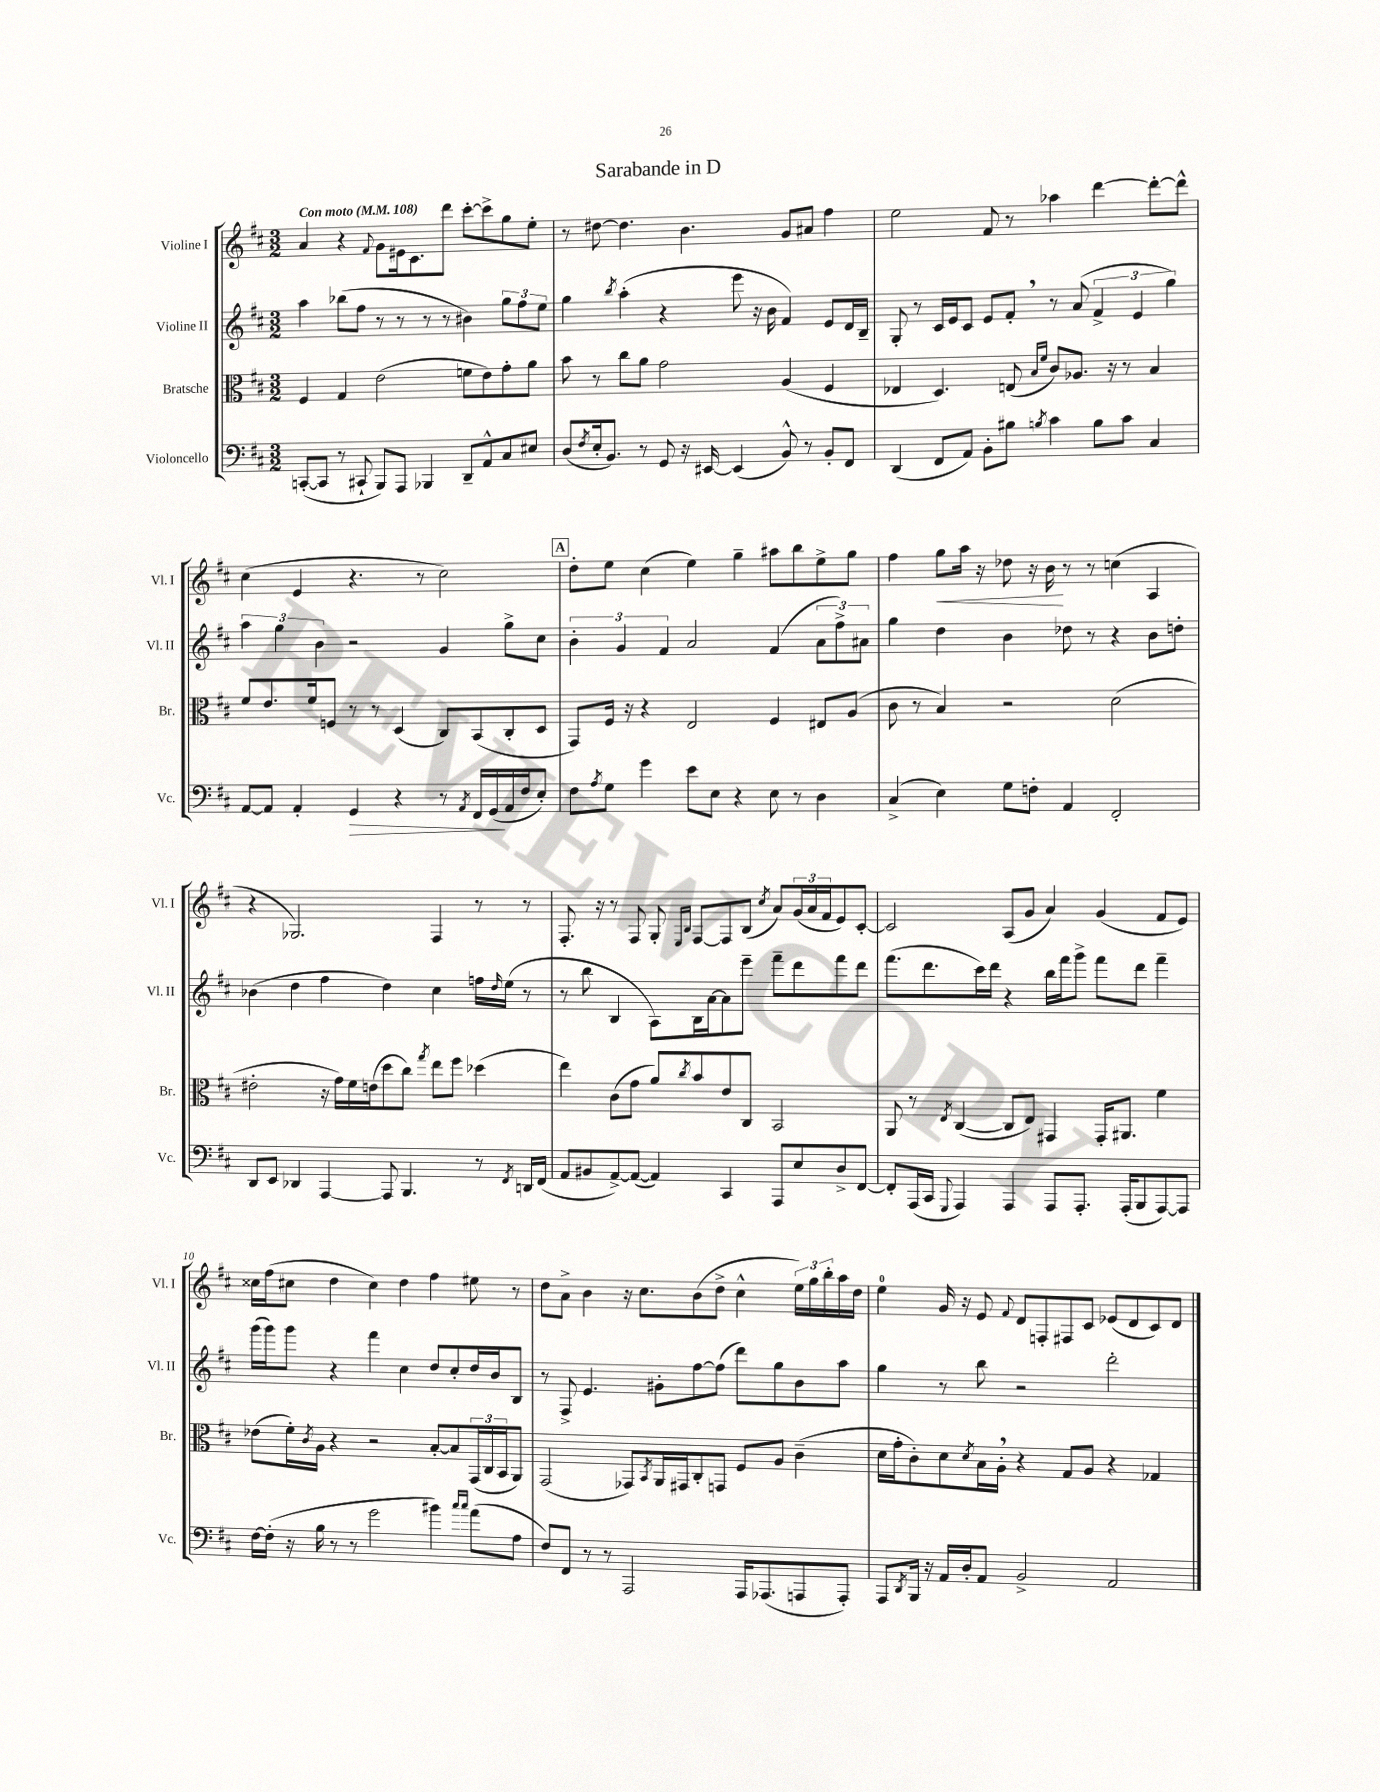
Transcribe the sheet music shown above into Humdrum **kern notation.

**kern	**dynam	**kern	**kern	**kern	**dynam
*part4	*part4	*part3	*part2	*part1	*part1
*staff4	*staff4	*staff3	*staff2	*staff1	*staff1
*I"Violoncello	*	*I"Bratsche	*I"Violine II	*I"Violine I	*
*I'Vc.	*	*I'Br.	*I'Vl. II	*I'Vl. I	*
*clefF4	*	*clefC3	*clefG2	*clefG2	*
*k[f#c#]	*	*k[f#c#]	*k[f#c#]	*k[f#c#]	*
*M3/2	*	*M3/2	*M3/2	*M3/2	*
*MM108	*	*MM108	*MM108	*MM108	*
=1	=1	=1	=1	=1	=1
!	!	!	!	!LO:TX:a:B:t=Con moto	!
([8CCn'/L	.	4F#/	4aa\	4a/	.
8CC/J]	.	.	.	.	.
8r	.	4G/	(8bb-X\L	4r	.
8CC#X`/	.	.	8ff#\J	.	.
.	.	.	.	8qqf#/	.
8BBB/L)	.	(2e\	8r	8g\L	.
8AAA/J	.	.	8r	16e#X\k	.
.	.	.	.	8.c#\	.
4BBB-X/	.	.	8r	.	.
.	.	.	8r	8ddd\J	.
8DD~/L	.	8fn\L	4b#X\)	[8ccc#'\L	.
8AA^^/	.	8e\)	.	8ccc#^\]	.
8C#/	.	8g'\	12gg\L	8gg\	.
.	.	.	12ff#\	.	.
8E#X/J	.	8a\J	.	8ee'\J	.
.	.	.	12ee\J	.	.
=2	=2	=2	=2	=2	=2
(8D/L	.	8b\	4gg\	8r	.
8qF#/	.	.	.	.	.
16E'/k	.	8r	.	[8dd#X\	.
8.BB/J)	.	.	.	.	.
.	.	.	8qbb/	.	.
.	.	8cc#\L	(4aa'\	4.dd#\]	.
8r	.	8a\J	.	.	.
8GG/	.	2g\	4r	.	.
16r	.	.	.	4.b\	.
[16EE#X/	.	.	.	.	.
(4EE#/]	.	.	8eee\	.	.
.	.	.	16r	.	.
.	.	.	16b\	.	.
8BB^^/)	.	(4A/	4f#/)	8g/L	.
8r	.	.	.	8a#X/J	.
8BB'/L	.	4F#/	8e/L	4ff#\	.
8FF#/J	.	.	16d/L	.	.
.	.	.	16B~/JJ	.	.
=3	=3	=3	=3	=3	=3
(4DD/	.	4E-X/	8G'/	2ee\	.
.	.	.	8r	.	.
8FF#/L	.	4.D/)	16c#/LL	.	.
.	.	.	16e/J	.	.
8AA/J)	.	.	8c#/J	.	.
8BB'\L	.	.	8e/L	8f#/	.
8B#X\J	.	(8En/	8f#',/J	8r	.
.	.	16qqB/LL	.	.	.
8qBn/	.	16qqf#/JJ	.	.	.
4c#\	.	8c#/L)	8r	4aa-X\	.
.	.	8.A-X/J	(8a/	.	.
8B\L	.	.	6f#^/	[4ddd\	.
.	.	16r	.	.	.
8c#\J	.	8r	.	.	.
.	.	.	6e/	.	.
4C#/	.	4B/	.	8ddd'\L_	.
.	.	.	6gg\)	.	.
.	.	.	.	8ddd^^\J]	.
!!LO:LB:g=z
=4	=4	=4	=4	=4	=4
[8AA/L	.	8f#/L	6aa\	(4cc#\	.
8AA/J]	.	8.e/	.	.	.
.	.	.	6gg\	.	.
4AA'/	.	.	.	4e/	.
.	.	16f#/k	.	.	.
.	.	.	6b\	.	.
.	.	8Fn/J	.	.	.
!	!LO:HP:b	!	!	!	!
4GG/	>	8r	2r	4.r	.
.	.	8r	.	.	.
4r	.	(4D/	.	.	.
.	.	.	.	8r	.
8r	.	8C#/L)	4g/	2cc#\)	.
8qAA/	.	.	.	.	.
16FF#/LL	.	(8BB/	.	.	.
(16GG/	.	.	.	.	.
16AA/	]	8C#'/	8gg^\L	.	.
16F#/J	.	.	.	.	.
8E'/J)	.	8D/J	8cc#\J	.	.
!!LO:REH:place=s1:t=A
=5	=5	=5	=5	=5	=5
8F#\L	.	8GG/L)	6b'\	8dd'\L	.
8qA/	.	.	.	.	.
8G\J	.	16F#/Jk	.	8ee\J	.
.	.	.	6g/	.	.
.	.	16r	.	.	.
4g\	.	4r	.	(4cc#\	.
.	.	.	6f#/	.	.
8e\L	.	2E/	2a/	4ee\)	.
8E\J	.	.	.	.	.
4r	.	.	.	4gg~\	.
8E\	.	4F#/	(4f#/	8aa#X\L	.
8r	.	.	.	8bb\	.
4D\	.	8E#X/L	12a\L	8ee^\	.
.	.	.	12ff#^\)	.	.
.	.	(8A/J	.	8gg\J	.
.	.	.	12a#X\J	.	.
=6	=6	=6	=6	=6	=6
(4C#^/	.	8c#\	4gg\	4ff#\	.
.	.	8r	.	.	.
!	!	!	!	!	!LO:HP:b
4E\)	.	4B/)	4dd\	8gg\L	<
.	.	.	.	16aa\Jk	.
.	.	.	.	16r	.
8G\L	.	2r	4b\	8dd-X\	.
8Fn'\J	.	.	.	16r	.
.	.	.	.	16b\	.
4AA/	.	.	8dd-X\	8r	[
.	.	.	8r	8r	.
2FF#'/	.	(2d\	4r	(4ccn\	.
.	.	.	8b\L	4A/	.
.	.	.	8ddn'\J	.	.
!!LO:LB:g=z
=7	=7	=7	=7	=7	=7
8DD/L	.	2e#X'\	(4b-X\	4r	.
8EE/J	.	.	.	.	.
4DD-X/	.	.	4dd\	2.G-X/)	.
[4AAA/	.	16r	4ff#\	.	.
.	.	16g\LL)	.	.	.
.	.	16f#\	.	.	.
.	.	(16en\J	.	.	.
8AAA/]	.	8dd\	4dd\)	.	.
4.BBB/	.	8cc#\J)	.	.	.
.	.	8qgg/	.	.	.
.	.	8ee\L	4cc#\	4F#/	.
.	.	8ff#\J	.	.	.
8r	.	(4dd-X\	16ffn\LL	8r	.
.	.	.	16qqdd/	.	.
.	.	.	(16ee\JJ	.	.
8qFF#/	.	.	.	.	.
16DDn/LL	.	.	8r	8r	.
(16FF#/JJ	.	.	.	.	.
=8	=8	=8	=8	=8	=8
8AA/L	.	4ee\)	8r	8.F#'/	.
8BB#X/	.	.	8bb\	.	.
.	.	.	.	16r	.
[8AA^/)	.	(8c#\L	4B/	8r	.
(8AA/J_	.	8g\J	.	8F#/	.
4AA/])	.	8a/L)	8A\L)	8G'/	.
.	.	.	.	16qqE/LL	.
.	.	8qcc#/	.	16qqB/JJ	.
.	.	8b/	16B\L	[8F#/L	.
.	.	.	[16a\J	.	.
4CC#/	.	8e/	8a\]	8F#/]	.
.	.	8C#/J	8eee~\J	(8B/J	.
.	.	.	.	8qcc#/	.
8AAA/L	.	2BB/	8fff#~\L	8a/L)	.
8E/	.	.	8ddd\	(24g/L	.
.	.	.	.	24a/	.
.	.	.	.	24f#/J	.
8D^/	.	.	8fff#\	8e/)	.
[8FF#/J	.	.	8ddd\J	[8c#'/J	.
=9	=9	=9	=9	=9	=9
8FF#'/L]	.	8AA/	(8.fff#\L	2c#/]	.
(16AAA/L	.	8r	.	.	.
16CC#/JJ	.	.	8.ddd\	.	.
8qqGGG/	.	8qE/	.	.	.
4AAA/)	.	([4C#/	.	.	.
.	.	.	16ccc#\L)	.	.
.	.	.	16ddd\JJ	.	.
4AAA/	.	8C#/L]	4r	(8A/L	.
.	.	8E/J)	.	8g/J	.
8AAA/L	.	4GG#X/	16bb\LL	4a/)	.
.	.	.	16fff#\J	.	.
8.AAA'/J	.	.	8ggg^\J	.	.
.	.	16GG#'/KL	8fff#\L	(4g/	.
(16AAA'/KL	.	8.AA#X/J	.	.	.
8BBB/	.	.	8ddd\J	.	.
[8AAA/)	.	4f#\	4fff#~\	8f#/L	.
8AAA/J]	.	.	.	8e/J)	.
!!LO:LB:g=z
=10	=10	=10	=10	=10	=10
[16F#\LL	.	(8e-X\L	(16ggg\LL	16cc##X\LL	.
(16F#'\JJ]	.	.	16ggg\J)	(16ff#\J	.
16r	.	16f#'\L)	8ggg\J	8cc#X\J	.
.	.	8qc#/	.	.	.
16B\	.	16A\JJ	.	.	.
8r	.	4r	4r	4dd\	.
8r	.	.	.	.	.
2g\	.	2r	4fff#\	4cc#\)	.
.	.	.	4cc#\	4dd\	.
4b#X\)	.	[8B'/L	8dd/L	4ff#\	.
.	.	8B/]	8cc#'/	.	.
16qqcc#/LL	.	.	.	.	.
16qqcc#/JJ	.	.	.	.	.
(8a\L	.	(24GG/L	16dd/L	8ee#X\	.
.	.	24C#/	.	.	.
.	.	.	16b/J	.	.
.	.	24BB/J	.	.	.
8A\J	.	8AA/J)	8B/J	8r	.
=11	=11	=11	=11	=11	=11
8F#/L)	.	(2GG/	8r	8dd\L	.
8FF#/J	.	.	8F#^/	8a^\J	.
8r	.	.	4.e/	4b\	.
8r	.	.	.	.	.
2AAA/	.	8GG-X/L)	.	16r	.
.	.	.	.	8.cc#\L	.
.	.	8qBB/	.	.	.
.	.	16AA/L	8g#X'\L	.	.
.	.	16GG#X/J	.	.	.
.	.	8C#'/	[8ff#\	(8b\	.
.	.	8GGn/J	(8ff#\J]	8dd^\J	.
16AAA/KL	.	8F#/L	8ddd\L)	4cc#^^\	.
(8.AAA-X/	.	.	.	.	.
.	.	8A/J	8gg\	.	.
8AAAn/	.	(4c#~\	8b\	24ee\LL)	.
.	.	.	.	24gg\	.
.	.	.	.	24bb'\	.
8AAA'/J)	.	.	8aa\J	16aa\	.
.	.	.	.	16dd\JJ	.
=12	=12	=12	=12	=12	=12
8AAA/L	.	16d\LL	4gg\	4ee\	.
.	.	16g'\J	.	.	.
8qDD/	.	.	.	.	.
16BBB/Jk	.	8c#'\)	.	.	.
16r	.	.	.	.	.
16AA/LL	.	8d\	8r	16g/	.
16D'/J	.	.	.	16r	.
.	.	8qd/	.	.	.
8AA/J	.	16B\L	8bb\	8e/	.
.	.	16A',\JJ	.	.	.
.	.	.	.	8qqf#/	.
2BB^/	.	4r	2r	8d/L	.
.	.	.	.	8Fn'/	.
.	.	8G/L	.	8F#X/	.
.	.	8A/J	.	8c#/J	.
2AA/	.	4r	2ddd'\	(8e-X/L	.
.	.	.	.	8d/	.
.	.	4G-X/	.	8c#/)	.
.	.	.	.	8d/J	.
==	==	==	==	==	==
*-	*-	*-	*-	*-	*-
